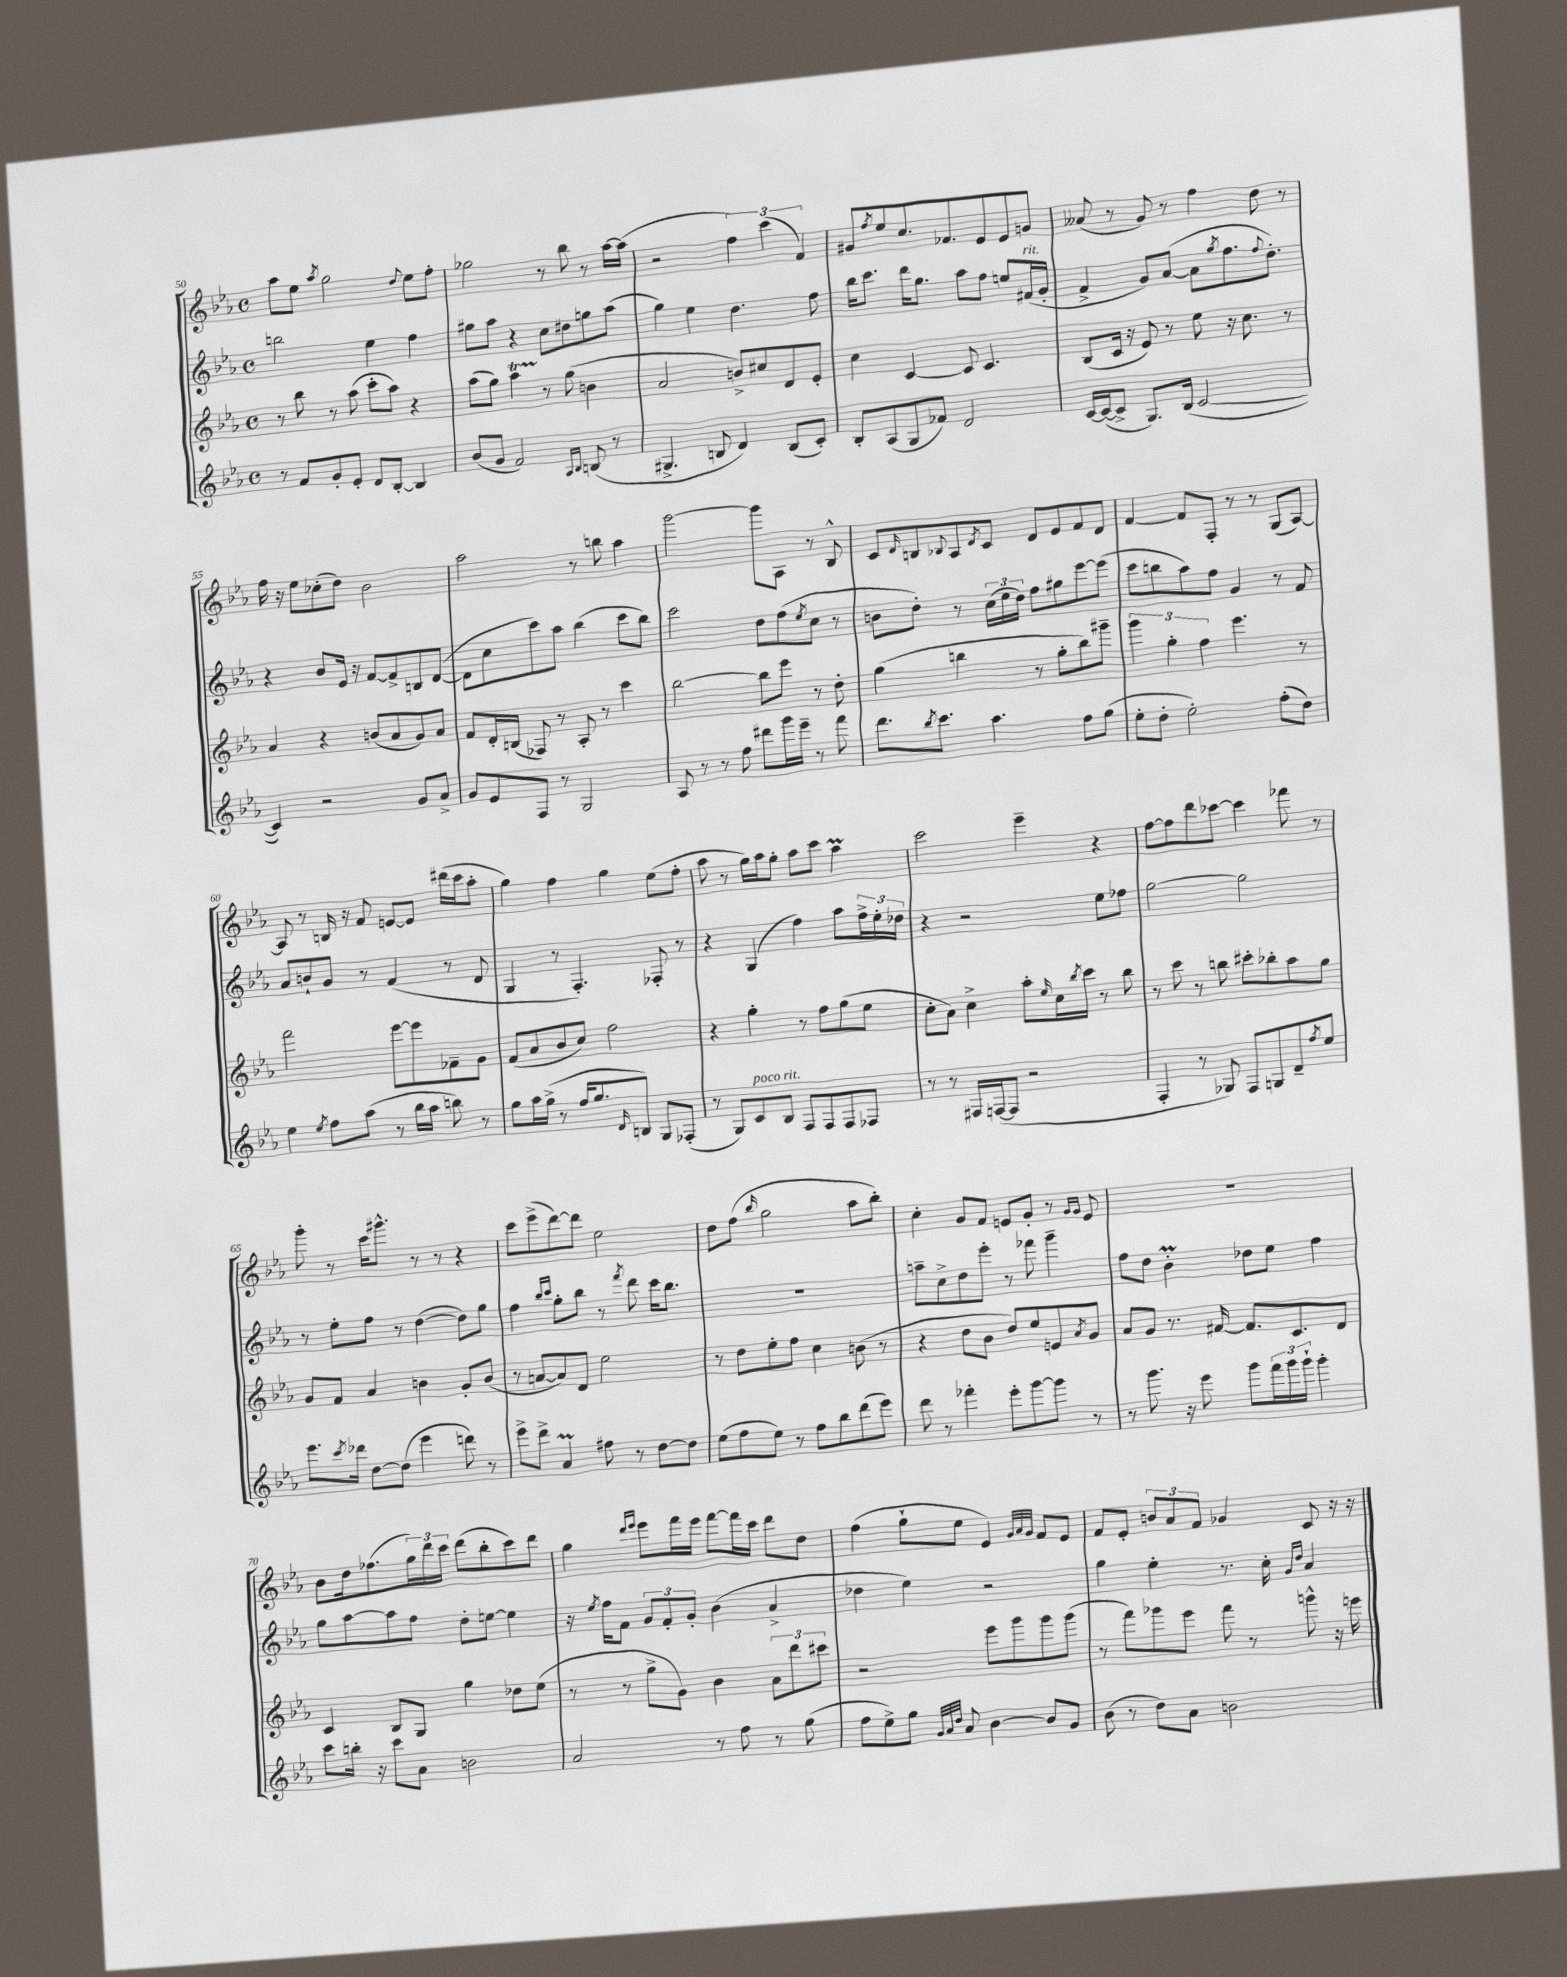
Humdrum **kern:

**kern	**kern	**kern	**kern
*staff4	*staff3	*staff2	*staff1
*clefG2	*clefG2	*clefG2	*clefG2
*k[b-e-a-]	*k[b-e-a-]	*k[b-e-a-]	*k[b-e-a-]
*M4/4	*M4/4	*M4/4	*M4/4
*met(c)	*met(c)	*met(c)	*met(c)
8r	8r	2bb	8aa-
8f	8bb-	.	8ee-
.	.	.	8qaa-
8g'	8r	.	2gg
8e-'	(8aa-	.	.
8d	8ccc'	4ee-	.
[8B-'	8aa-)	.	.
.	.	.	8qqdd
4B-]	4r	4ff	8ee-
.	.	.	8ff'
=	=	=	=
(8b-	(8aa-	8gg#	2gg-
8g	8gg)	8aa-	.
2f)	4aa-	4r	.
.	8r	8cc	8r
.	(8gg	8dd#	8bb-
16qqA-	.	.	.
16qqB-	.	.	.
(8B	4b	8gg	8r
8r	.	(8aa-	[16aa-
.	.	.	(16aa-]
=	=	=	=
4.G#^	2a-	4gg)	2r
.	.	4ee-	.
8B	.	.	.
4d)	8b^)	4.dd	6ff)
.	8cc#	.	.
.	.	.	(6ccc
(8B	8d	.	.
.	.	.	6f)
8c')	8e-'	8ff	.
=	=	=	=
8B-'	4cc	16bb-	8g#
.	.	8.ccc	.
.	.	.	8qff
(8A-	.	.	8ee-
8G	[4c	16ddd	8.cc
.	.	8.gg	.
8f-)	.	.	.
.	.	.	8.f-
2d	8c]	8aa-	.
.	4.c	8ff	8e-
.	.	8ee	8e-
.	.	(16f#	8g
.	.	16g'	.
=	=	=	=
[16c	(8B-	4f^	(8a--
(16c_	.	.	.
8c^]	16c	.	8r
.	16r	.	.
8.G)	8e-)	8g)	8g)
.	8r	([8a-	8r
(16B-	.	.	.
[2c	8ee-	8a-]	4ff
.	.	8qgg	.
.	16r	8.ff	.
.	8.cc	.	.
.	.	.	8dd
.	.	8qqff	.
.	.	8.dd')	.
.	8r	.	8r
=	=	=	=
4c])	4a-	4r	16ff
.	.	.	16r
.	.	.	8ee-
2r	4r	8b-	(8cc-'
.	.	16e-	8dd)
.	.	16r	.
.	(8b	[8f	2b-
.	8a-	8f^]	.
8g	8g)	8B	.
8a-^	8a-	([8d	.
=	=	=	=
8g	8f	8d]	2aa-
8e-	16d'	8cc	.
.	(16B	.	.
8F	8F-)	8ccc)	.
8r	8r	8aa-	.
2G	8A-'	(4bb-	8r
.	8r	.	8bb
.	4ccc	8ccc	4aa-
.	.	8bb-)	.
=	=	=	=
8A-	[2bb-	2ccc	[2ggg
8r	.	.	.
8r	.	.	.
8ff	.	.	.
8ddd#	8bb-]	8dd	8ggg]
16ggg	8eee-	(8ff	8A-
16eee-~	.	.	.
.	.	8qee-	.
8r	8r	8cc	8r
8fff	8dd'	8r	8B-^^
=	=	=	=
8.ddd	(4gg	8b	8c
.	.	.	16qqd
.	.	8dd')	8B
8qbb-	.	.	.
8.ccc	.	.	.
.	.	.	8qqB-
.	4bb	8r	8A-
.	.	.	8qd
4.aa-	.	(24cc	8c
.	.	24ee-	.
.	.	24dd)	.
.	8r	8ff	8d
.	8gg'	8gg#	8e-
8ff	8bb)	[8eee-	8f
(8gg	8ggg#~	(8eee-]	8d
=	=	=	=
8ee-'	6ggg	8ccc	[4f
8dd'	.	8bb	.
.	6gg'	.	.
2ee-')	.	8aa-)	8f]
.	6ff	.	.
.	.	8ff	8F'
.	4.eee-	4g	8r
.	.	.	8r
(8ff'	.	8r	(8G
8dd)	8r	8f	[8A-)
=	=	=	=
4ee-	2fff	8a-	8A-]
.	.	8b`	8r
8qee-	.	.	.
8ff	.	8g	16B
.	.	.	16r
(8aa-	.	8r	8f
8r	[8eee-	(4f	[8e
16bb-	8eee-]	.	8e]
16aa-	.	.	.
8bb)	8f-~	8r	(16ddd#
.	.	.	16ccc
8r	8g	8d	8aa-'
=	=	=	=
8gg	(8f	4G	4gg)
16aa-	8a-	.	.
(16gg^	.	.	.
8r	8b-	8r	4ff
16ff	8cc)	4.F')	.
8.gg	.	.	.
.	2ff	.	4gg
16qqd	.	.	.
8B)	.	.	.
8G	.	8F-'	(8ee-
(8F-'	.	8r	8ff'
=	=	=	=
8r	4r	4r	8aa-
8G)	.	.	8r
8c	4gg'	(4G	16gg)
.	.	.	16aa-
8B-	.	.	8gg'
8F	8r	4ff)	8aa-
8F	8ff	.	8ccc
8F	(8gg	8aa-	4aa-
8F-	8ee-	24ff^	.
.	.	24ee-'	.
.	.	24dd-	.
=	=	=	=
8r	8cc'	4r	2ccc
8r	8a-)	.	.
16F#	4cc^	2r	.
([16F	.	.	.
8F]	.	.	.
2r	8aa-'	.	4eee-~
.	16qqee-	.	.
.	16cc	.	.
.	8qbb-	.	.
.	16ccc	.	.
.	8r	8ee-	4r
.	8bb-	8ff-	.
=	=	=	=
4F'	8r	[2gg	[8ff
.	8ccc	.	8ff]
8r	8r	.	8ddd
8G-)	8bb	.	[8ccc-
8F	8ccc#'	2gg]	4ccc-]
8G	8bb-'	.	.
8d~	8aa-	.	8fff-
8qff	.	.	.
8ee-	8gg	.	8r
=	=	=	=
8.eee-	8g	8r	8ggg'
.	8f	8ee-'	8r
8qccc	.	.	.
16ddd-	.	.	.
[8dd	4a-	8ff	16ccc
.	.	.	8.ggg#^^
(8dd]	.	8r	.
4eee-	4b	([4dd	8r
.	.	.	8r
8ddd)	8g'	8dd])	4r
8r	(8b	8gg	.
=	=	=	=
8eee-^	8r	4ff	8ccc
8ddd^	[8a	.	(8eee-^
.	.	16qqbb-	.
.	.	16qqccc	.
4a-	8a])	8gg'	[8ddd)
.	8d	8bb-	8ddd]
8ff#	2ee-	8r	2ee-
.	.	8qfff	.
8r	.	8ddd	.
[8dd	.	16ccc	.
.	.	8.bb-	.
8dd]	.	.	.
=	=	=	=
(8ee-	8r	1r	8dd
8ff	8dd	.	(8ff
.	.	.	16qqbb-
8ee-)	8ee-'	.	2gg
8r	8ff	.	.
8ff	4cc	.	.
8bb-	.	.	.
(8ddd	(8b	.	8aa-
8eee-)	8r	.	8bb-')
=	=	=	=
8ddd	4r	8aa~	4cc'
8r	.	8cc^	.
4fff-'	8dd	8dd	8g
.	8b-	8eee-'	8f
8eee-'	8dd)	8r	8e
[8ggg	8ee-	8fff-	8g'
8ggg]	8e	4ggg~	8r
.	.	.	16qqg
.	8qa-	.	16qqg
8r	8g	.	8e
=	=	=	=
8r	8a-	8ff	1r
8.ggg	8g	8dd	.
.	8.r	4b-'	.
16r	.	.	.
8eee-	.	.	.
.	[16f#	.	.
8ggg	8.f#]	8dd-	.
24fff	.	8ee-	.
24ggg	.	.	.
.	8.c	.	.
24ggg`	.	.	.
4ggg'	.	4ff	.
.	8d	.	.
=	=	=	=
8ccc	4c	8gg	8b-
16bb'	.	[8aa-	16dd
16r	.	.	(8.ff-
8ccc	8B-	8aa-]	.
8a-	8G	8ff	24gg)
.	.	.	24ddd
.	.	.	24ccc
2b	4gg	8dd'	(8ddd
.	.	[8ee	8bb-'
.	8dd-	4ee]	8ccc)
.	(8ee-	.	8ddd
=	=	=	=
2a-	8r	16r	4gg
.	.	8qee-	.
.	.	16ff	.
.	8r	8f	.
.	.	.	16qqddd
.	.	.	16qqeee-
.	8gg^	12g	8eee-
.	.	12f'	.
.	8g)	.	16fff
.	.	12g'	.
.	.	.	16eee-
8r	4b-	(4b-	[8fff
8ff	.	.	16fff]
.	.	.	16ccc
8r	12a-	4a-^	8ddd
.	12ddd	.	.
(8gg	.	.	8dd
.	12ccc#	.	.
=	=	=	=
8ff	2r	4dd-	(4ff
8ee-^)	.	.	.
8gg	.	4ee-)	8gg`
32qqg	.	.	.
32qqa-	.	.	.
32qqdd	.	.	.
8a-	.	.	8ee-
[4b-	8eee-	2r	4e-)
.	8ggg	.	.
.	.	.	32qqg
.	.	.	32qqa-
.	.	.	32qqg
8b-]	8ggg	.	8f
8g	(8ggg	.	8e-
=	=	=	=
(8b-	8r	4gg	8f
8r	8fff)	.	8e-'
8dd)	8ggg-	4ee-'	12b
.	.	.	12a-
8a-	8eee-	.	.
.	.	.	12f
2b	8fff	8.r	4g-
.	8r	.	.
.	.	16cc'	.
.	.	16qqg	.
.	.	16qqdd	.
.	8ggg^^	4a-	8c
.	16r	.	16r
.	16eee	.	16r
==	==	==	==
*-	*-	*-	*-
